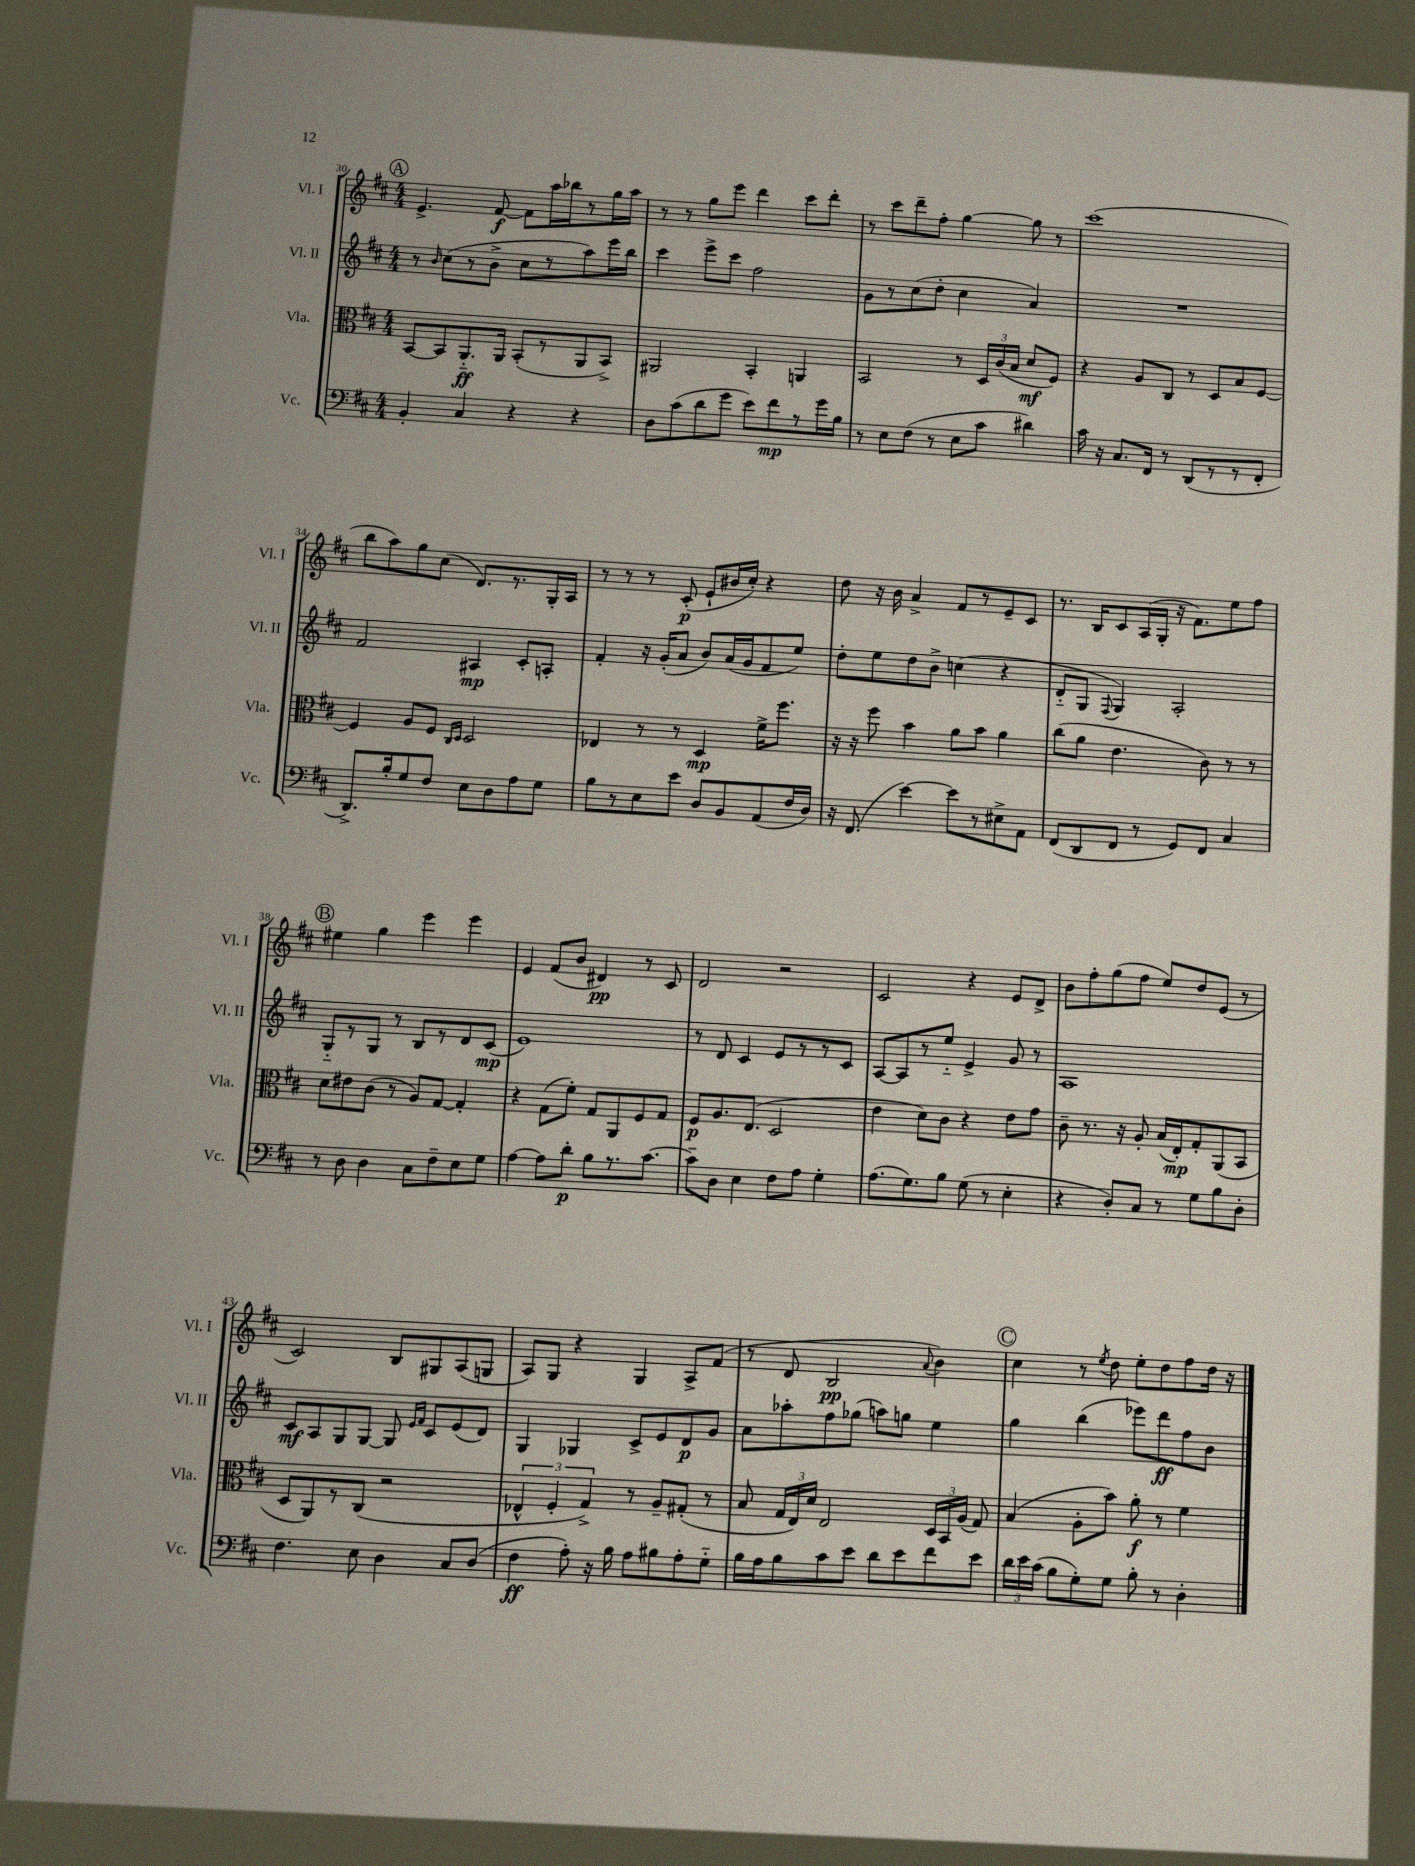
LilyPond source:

<<
\new StaffGroup <<
\new Staff = "s0" \with { instrumentName = "Vl. I" shortInstrumentName = "Vl. I" } {
    \clef treble \key d \major \numericTimeSignature \time 4/4
    \autoBeamOff \mark \markup { \circle "A" } e'4.-> fis'8~\f fis'8[ a''16 bes''16 r8 g''16 a''16] |
    r8 r8 g''8[ e'''8] d'''4 cis'''8[ d'''8]-. |
    r8 cis'''8[ d'''8-- fis''8]-. g''4~ g''8 r8 |
    cis'''1( |
    b''8[ a''8) g''8 cis''8]( d'8.[) r8. g16-. a16] |
    r8 r8 r8 cis'8-.\p( e'8[-! bis'16 cis''16]-.) r4 |
    d''8 r16 b'16 a'4-> fis'8[ r8 e'8-- cis'8] |
    r8. b16[ cis'8 a16( g16]-. r16 fis'8.[) e''8 fis''8] |
    \mark \markup { \circle "B" } eis''4 g''4 e'''4 e'''4 |
    e'4 fis'8[( b'8] dis'4\pp) r8 cis'8 |
    d'2 r2 |
    cis'2 r4 e'8[ d'8]-> |
    b'8[ fis''8-. g''8( fis''8] e''8[) d''8 e'8]( r8 |
    cis'2) b8[ gis8 a8( g8] |
    a8[) g8] r4 g4 a8[-> fis'8]( |
    r8 d'8 b2\pp \appoggiatura { a'8 } b'4) |
    \mark \markup { \circle "C" } cis''4 r8 \acciaccatura { e''8 } d''8 e''8[-. d''8 fis''8 d''16] r16 \bar "|." |
}
\new Staff = "s1" \with { instrumentName = "Vl. II" shortInstrumentName = "Vl. II" } {
    \clef treble \key d \major \numericTimeSignature \time 4/4
    \autoBeamOff \mark \markup { \circle "A" } r8 \grace { b'16 } cis''8[( r8 b'8]-> cis''8[ r8 a''8) e'''16 b''16] |
    cis'''4 e'''8[-> cis'''8] fis''2 |
    g'8[ r8 cis''8( d''8]-. cis''4 a'4) |
    R1 |
    fis'2 ais4\mp cis'8[-. a8]-. |
    fis'4-. r16 g'16[-.( a'8] b'8[) a'16( g'16 fis'8 e''8]) |
    d''8[-. e''8 d''8 b'8]-> c''4( r4 |
    d'8[-_ g8] \appoggiatura { fis8 } g4) a2-. |
    \mark \markup { \circle "B" } g8[-_ r8 g8] r8 b8[ r8 d'8 cis'8]\mp( |
    e'1) |
    r8 d'8 cis'4 e'8[ r8 r8 cis'8] |
    a8[~ a8 r8 e''8]-_ e'4-> g'8 r8 |
    a1 |
    cis'8[\mf a8 g8 g8]~ g8 \grace { e'16[ fis'16] } cis'8[ e'8( d'8]) |
    g4 ges4 cis'8[-> e'8 d'8\p g'8] |
    a'8[ aes''8-. fis''8 ges''8]( a''8[) g''8] e''4 |
    \mark \markup { \circle "C" } g''4 b''4( ees'''8[) d'''8\ff fis''8 b'8] \bar "|." |
}
\new Staff = "s2" \with { instrumentName = "Vla." shortInstrumentName = "Vla." } {
    \clef alto \key d \major \numericTimeSignature \time 4/4
    \autoBeamOff \mark \markup { \circle "A" } b,8[~ b,8 a,8.-_\ff a,16] b,8[-.( r8 a,8 b,8]->) |
    ais,2 b,4-. a,4 |
    b,2 r8 \tuplet 3/2 { d16[ cis'16( b16] } d'8[\mf fis8]) |
    r4 a8[ cis8] r8 d8[ b8 fis8]~ |
    fis4 a8[ fis8] \grace { cis16[ d16] } d2 |
    ees4 r8 r8 d4\mp fis'16[-> fis''8.] |
    r16 r16 fis''8 b'4 a'8[ b'8] a'4 |
    cis''8[( a'8] e'4. cis'8) r8 r8 |
    \mark \markup { \circle "B" } d'8[ eis'8 cis'8]( r8 a8[) g8]~ g4-. |
    r4 g8[( fis'8]-.) g8[ a,8 fis8 g8] |
    fis8[\p a8. e8.]( d2 |
    e'4 d'8[) cis'8] r4 e'8[ g'8] |
    cis'8-- r8. r16 a8-. b16[( e16-.\mp) g8-. a,8( b,8] |
    d8[ a,8) r8 cis8]( r2 |
    \tuplet 3/2 { ees4-^ fis4-. g4->) } r8 a8[-- gis8]-.( r8 |
    b8 \tuplet 3/2 { g16[ e16) d'16] } e2 \tuplet 3/2 { d16[ b,16 a16]( } g8) |
    \mark \markup { \circle "C" } b4( a8[-. b'8]) a'8-.\f r8 fis'4 \bar "|." |
}
\new Staff = "s3" \with { instrumentName = "Vc." shortInstrumentName = "Vc." } {
    \clef bass \key d \major \numericTimeSignature \time 4/4
    \autoBeamOff \mark \markup { \circle "A" } b,4-. cis4 r4 r4 |
    d8[ cis'8( d'8 g'8] e'8[) fis'8\mp r8 g'16 b16] |
    r8 e8[ fis8]( r8 e8[ cis'8] dis'4) |
    cis'16 r16 cis8.[ fis,16] r8 d,8[( r8 r8 fis,8]-. |
    d,8.[->) b16-. g8 fis8] e8[ d8 a8 g8] |
    b8[ r8 e8 e'8] d8[ b,8 a,8( fis16 d16]) |
    r16 fis,8.( e'4~) e'8[ r8 eis8-> a,8] |
    fis,8[( d,8 fis,8] r8 g,8[) fis,8] cis4 |
    \mark \markup { \circle "B" } r8 d8 d4 cis8[ fis8-- e8 g8] |
    a4~ a8[ d'8]-.\p b8[ r8. cis'8.]~ |
    cis'8[-- d8] e4 fis8[ a8] g4-. |
    a8.[( g8.) b8] g8( r8 e4-. |
    r4 d8[-.) cis8] r8 g8[ b8 d8]-. |
    fis4. e8 d4 cis8[ d8]( |
    fis4\ff a8-.) r16 b16 a8[ bis8 a8-. g8]-_ |
    b16[ a16 b8 cis'8 e'8] d'8[ e'8 fis'8 e'8] |
    \mark \markup { \circle "C" } \tuplet 3/2 { d'16[ e'16 cis'16]( } b8[ g8-.) g8] b8-. r8 d4-. \bar "|." |
}
>>
>>
\layout { \context { \Score currentBarNumber = #30 } }
